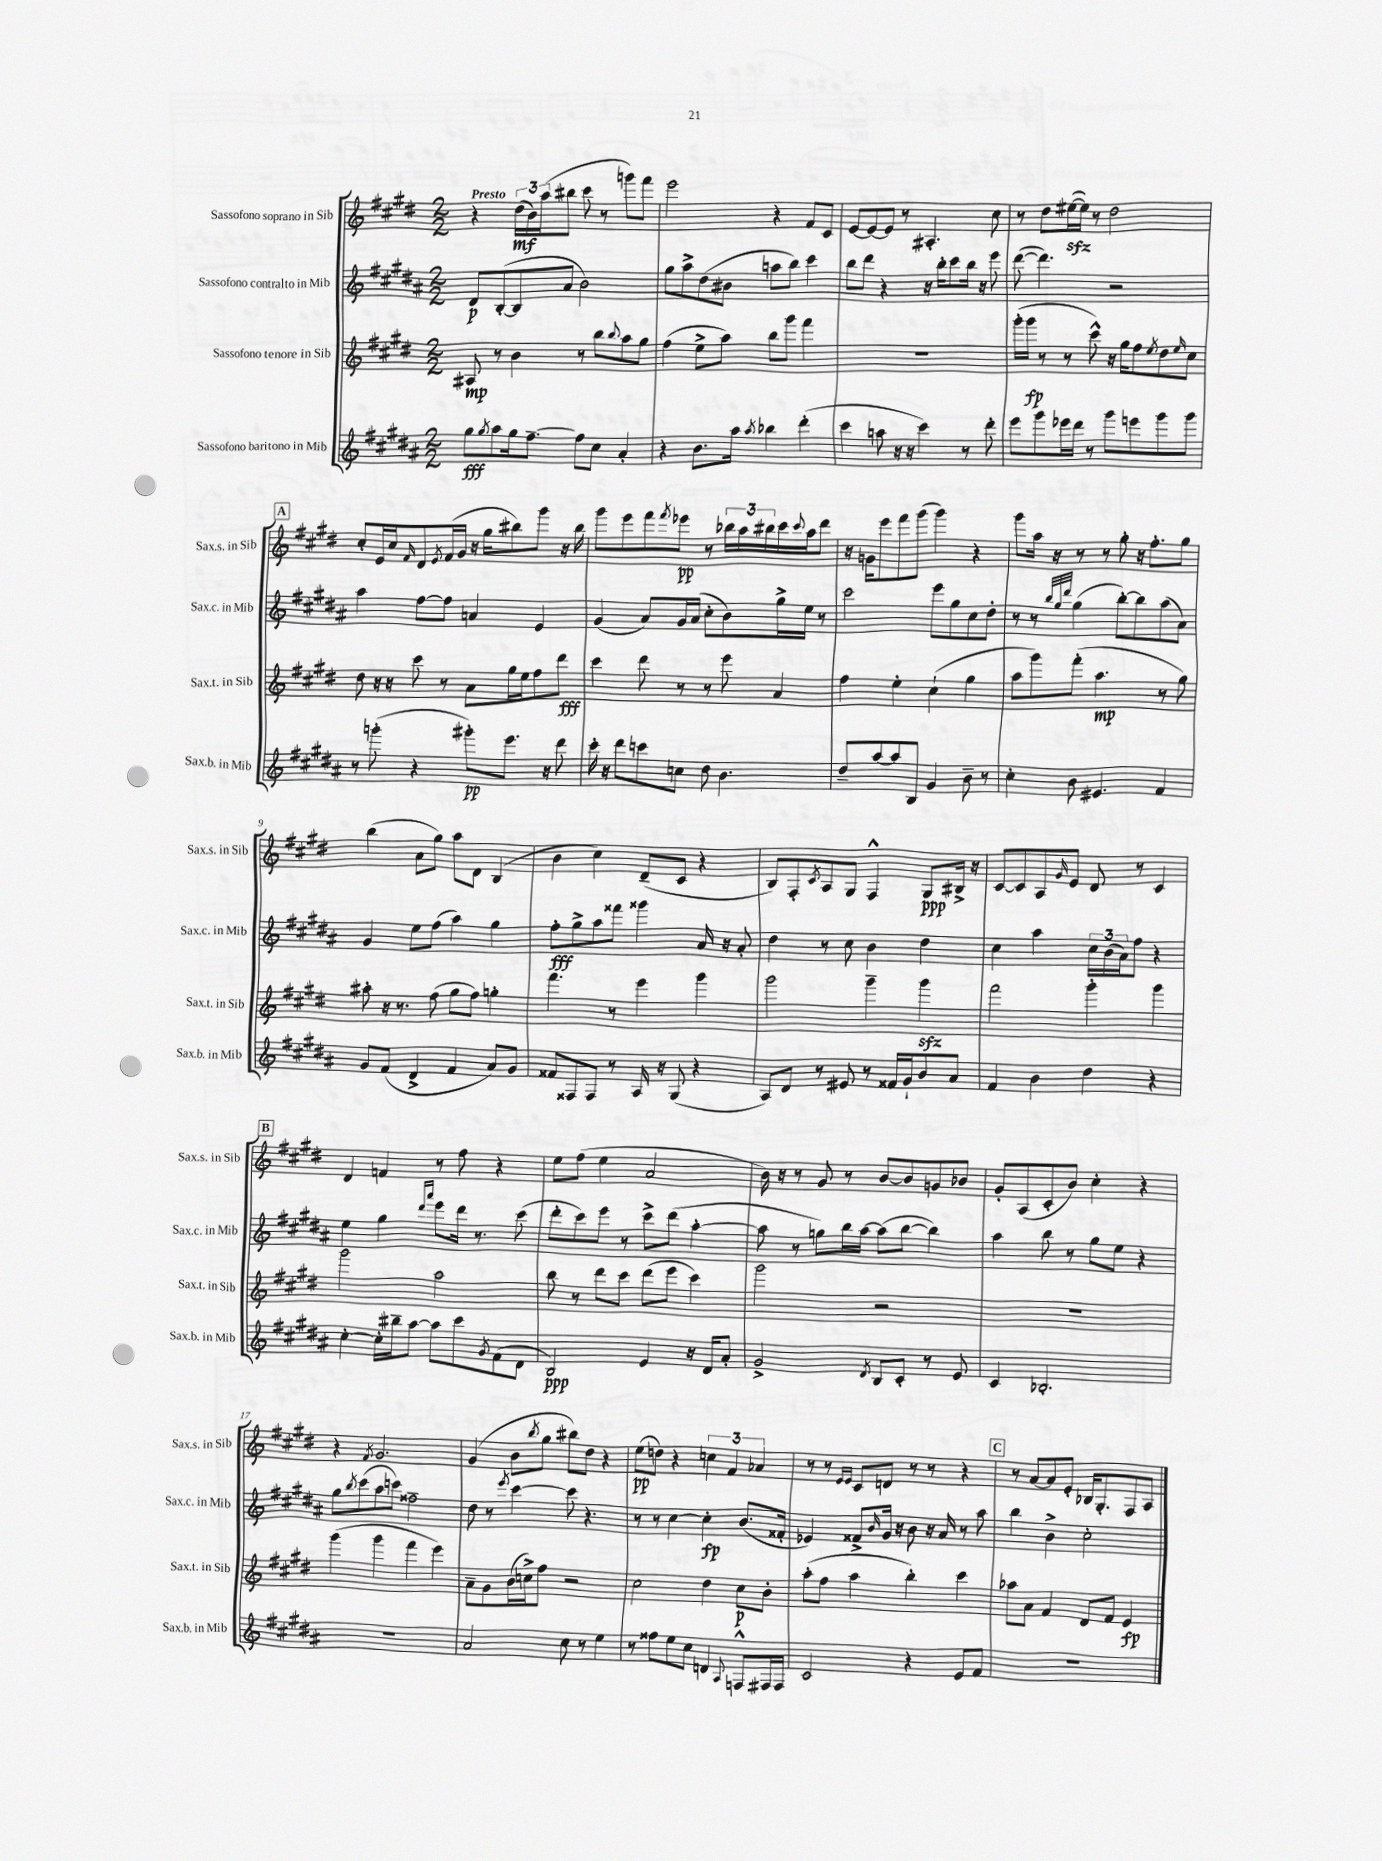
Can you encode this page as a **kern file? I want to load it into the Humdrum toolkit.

**kern	**kern	**kern	**kern
*staff4	*staff3	*staff2	*staff1
*clefG2	*clefG2	*clefG2	*clefG2
*k[f#c#g#d#a#]	*k[f#c#g#d#]	*k[f#c#g#d#a#]	*k[f#c#g#d#]
*M2/2	*M2/2	*M2/2	*M2/2
8gg#\L	8A#/	8d#/L	4r
8qgg#/	.	.	.
8aa#\	8r	([8B'/	.
16gg#\k	4b\	8B/]	(24dd#\LL
.	.	.	24b\)
[8.ff#~\J	.	.	.
.	.	.	(24aa\J
.	.	8a#/J	8bb#\J
8ff#\]L	8r	2b\)	8ccc#\
8cc#\J	8bb\L	.	8r
.	8qqbb/	.	.
4a#'/	8aa\	.	8ggg\L)
.	8gg#\J	.	8fff#\J
=	=	=	=
4r	(4ff#\	8gg#\L	2eee\
.	.	8aa#^\	.
8.b\L	8ee^\L	(8dd#\	.
.	8aa\J)	8b#\J	.
16aa#\Jk	.	.	.
8qaa#/	.	.	.
4bb-\	8bb\L	8aa\L	4r
.	8ggg#\J	8bb\J)	.
(4ddd#'\	4fff#\	4ccc#\	8f#/L
.	.	.	8c#/J
=	=	=	=
4ccc#\	1r	8bb\L	[8e/L
.	.	8ddd#\J	8e/_
8aa\	.	4r	8e/]J
16r	.	.	8r
16r	.	.	.
4ccc#\)	.	16r	4.A#'/
.	.	16bb'\LK	.
.	.	8ccc#\	.
8r	.	16bb\Jk	.
.	.	16r	.
8ddd#'\	.	8eee\	8cc#\
=	=	=	=
8eee\L	(16ggg#'\LL	([8ddd#\	8r
.	16ggg#\JJ	.	.
8ggg#\	8r	4.ddd#\])	8dd#\L
16eee-\L	8r	.	([16ee#\L
16ddd#\JJ	.	.	16ee#\]JJ)
8r	8ccc#^^\)	.	8r
8ggg#\L	16r	2r	2dd#\
.	16gg#\LK	.	.
8eee\	8ff#\	.	.
.	8qee/	.	.
8ggg#\	8dd#\	.	.
.	16qqee/	.	.
8ggg#\J	8cc#\J	.	.
=	=	=	=
8r	8dd#\	4aa#\	8cc#'/L
(8ggg'\	16r	.	16e/L
.	16r	.	16cc#/J
.	.	.	16qqf#/
4r	8ccc#\	[8ff#\L	8d#/
.	.	.	8qe/
.	8r	8ff#\]J	(16f#/L
.	.	.	16g#/JJ
8ggg#'\L)	8a\L	4a/	16r
.	.	.	16gg#\LK
8.eee\J	16gg#\L	.	8bb#\)
.	16ee\J	.	.
.	8ff#\	4e/	8ggg#\J
16r	.	.	.
8ddd#\	8ddd#\J	.	16r
.	.	.	16bb#\
=	=	=	=
16ccc#'\	4ccc#\	(4g#/	8ggg#\L
16r	.	.	.
8ddd#\L	.	.	8eee\
8ccc\	8ddd#\	8a#/L)	8fff#\
.	.	.	8qfff#/
8cc\J	8r	16g#/L	8eee-\J
.	.	(16a#/JJ	.
8dd#\	8r	8cc#'\L	8r
4.b\	8eee\	8b\)	24bb-\LL
.	.	.	24aa\
.	.	.	24bb#\
.	4a/	16gg#^\L	16ccc#\
.	.	.	8qqccc#/
.	.	16ee\JJ	16aa\J
.	.	8r	8ddd#\J
=	=	=	=
8dd#~/L	4ff#\	2ccc#\	16r
.	.	.	16g\LK
[8aa#/	.	.	8eee\
8aa#/]	4ee'\	.	8fff#\
8B/J	.	.	(8ggg#\J
4g#/	(4cc#`\	8eee\L	4ggg#\)
.	.	8gg#\	.
8b~\	4gg#\	8cc#\	4r
8r	.	8dd#'\J	.
=	=	=	=
4cc#'\	8aa\L	8r	8ggg#\L
.	8ggg#\)	8r	16aa\Jk
.	.	.	16r
.	.	32qqbb/LLL	.
.	.	32qqgg#/	.
.	.	32qqddd#/JJJ	.
8b\	(8fff#'\J	(4gg#\	8r
4.e#/	4.aa\	.	8r
.	.	[8bb'\L)	8gg#'\
.	.	8bb\]	16r
.	.	.	8.ff#'\L
4f#/	8r	(8aa#\	.
.	8gg#\)	8a#\J)	8gg#\J
=	=	=	=
8g#/L	8aa#'\	4g#/	(4bb\
(8f#/J	16r	.	.
.	8.r	.	.
4d#^/	.	8ee\L	8a\L
.	(8ff#\	(8ff#\J	8gg#\J)
4f#/	8gg#\L	4aa#\)	8aa\L
.	8ff#\J)	.	8d#\J
8a#/L)	4gg'\	4gg#\	(4B/
8g#/J	.	.	.
=	=	=	=
8f##/L	4.fff#\	8ff#'\L	4b\
8F##/	.	8gg#^\	.
8F##/J	.	8aa#\	4cc#\)
8r	8r	8fff##\J	.
16A#/	4eee\	4ggg##\	(8d#~/L
16r	.	.	.
(8G#/	.	.	8c#/J
4r	4ggg#\	16a#/	4r
.	.	16r	.
.	.	8a#'/	.
=	=	=	=
8A#/L)	2ggg#\	4dd#\	8B/L)
8d#/J	.	.	8F#'/
.	.	.	8qc#/
8r	.	8r	8A/
8e#/	.	8cc#\	8G#/J
8r	4ggg#~\	4b\	4F#^^/
16f##/LL	.	.	.
16g#`/J	.	.	.
8b/	4ggg#\	4dd#\	8G#/L
8a#/J	.	.	16B#^/Jk
.	.	.	16r
=	=	=	=
4f#/	2fff#\	4cc#\	[8c#/L
.	.	.	8c#/]
4b\	.	4aa#\	8A/
.	.	.	16qqg#/
.	.	.	8e/J
4dd#\	4ggg#'\	24cc#\LL	8d#/
.	.	(24b\	.
.	.	24a#\J)	.
.	.	8ff#\J	8r
4r	4ggg#\	4r	4c#/
=	=	=	=
[4cc#'\	2ggg#\	4ee\	4d#/
16cc#'\]LL	.	4gg#\	4f/
16bb#~\J	.	.	.
[8aa#\J	.	.	.
.	.	16qqddd#/LL	.
.	.	16qqaaa#/JJ	.
8aa#\]L	2aa\	8eee\L	8r
8ccc#\	.	16ddd#\Jk	8ff#\
.	.	8.r	.
8qg#/	.	.	.
(8f#\	.	.	4r
8d#\J	.	(8ccc#\	.
=	=	=	=
2B/)	8bb\	8ddd#'\L	8ee\L
.	8r	8ccc#\)	(8ff#\J
.	8ddd#\L	8eee\J	4ee\
.	8ccc#\J	8r	.
4e/	(8ddd#\L	8ccc#^\L	2a/
.	8eee\J	(8ddd#\J	.
16r	4ccc#\)	[4aa#'\	.
16d#/LK	.	.	.
8a#'/J	.	.	.
=	=	=	=
2g#^/	2ggg#\	8aa#\]	16b\)
.	.	.	16r
.	.	8r	8r
.	.	8gg\L)	8g#/
.	.	16bb\L	8r
.	.	[16aa#\JJ	.
8qd#/	.	.	.
8B/L	2r	(8aa#\]L	[8b/L
8c#'/J	.	[8bb\J	8b/]
8r	.	4bb\])	8g/
8e/	.	.	8b-/J
=	=	=	=
4c#/	1r	4aa#\	8g#'/L
.	.	.	(8A/
2.B-'/	.	8bb\	8c#'/
.	.	8r	8b/J)
.	.	8gg#\L	4cc#'\
.	.	8ee\J	.
.	.	4r	4r
=	=	=	=
1r	(4ggg#\	8gg#\L	4r
.	.	8qbb/	.
.	.	(8ccc#\	.
.	.	.	8qf#/
.	4ggg#\	8aa#\	2.g#/
.	.	8ccc\J)	.
.	4fff#\	2ff##~\	.
.	4eee\)	.	.
=	=	=	=
2a#/	8a~\L	8dd#\	(4g#/
.	8g#\	8r	.
.	.	8qeee/	.
.	(16b\L	[4ccc#\	8b\L
.	16cc^\J)	.	.
.	.	.	8qbb/
.	8ff#\J	.	8gg#\J
8cc#\	2r	8ccc#\]	8bb#\L)
8r	.	4.r	8dd#\J
4ee\	.	.	4r
=	=	=	=
8r	2cc#\	8r	(8ee\L
8ff##\L	.	8r	8dd\J)
8ee\	.	[4cc#\	4r
8cc#\J	.	.	.
4d/	4dd#\	4cc#'\]	6cc\
.	.	.	6f#/
8qqA#/	.	.	.
8F^^/L	8cc#\L	(8.b/L	.
.	.	.	6a-/
16F#/L	8b'\J	.	.
16F#/JJ	.	16f##'/Jk	.
=	=	=	=
2c#/	(8aa'\L	4e-/)	8r
.	8ff#\J	.	8r
.	.	.	16qqe/LL
.	.	.	16qqe/JJ
.	4aa\	8f##^/L	8c#/L
.	.	16qqb/	.
.	.	16g#/Jk	8d/J
.	.	16r	.
4r	4bb'\)	8b\	8r
.	.	16r	8r
.	.	16a#/	.
8e/L	4ccc#\	8r	4r
8f#/J	.	8aa#\	.
=	=	=	=
1r	8aa-\L	4bb\	8r
.	8a\J	.	[8a/L
.	4f#/	4b^\	8a/]
.	.	.	8e'/J
.	8d#/L	2cc#'\	16B-/LK
.	.	.	8.G#'/
.	8f#/J	.	.
.	4e/	.	8F#/
.	.	.	8A/J
==	==	==	==
*-	*-	*-	*-
